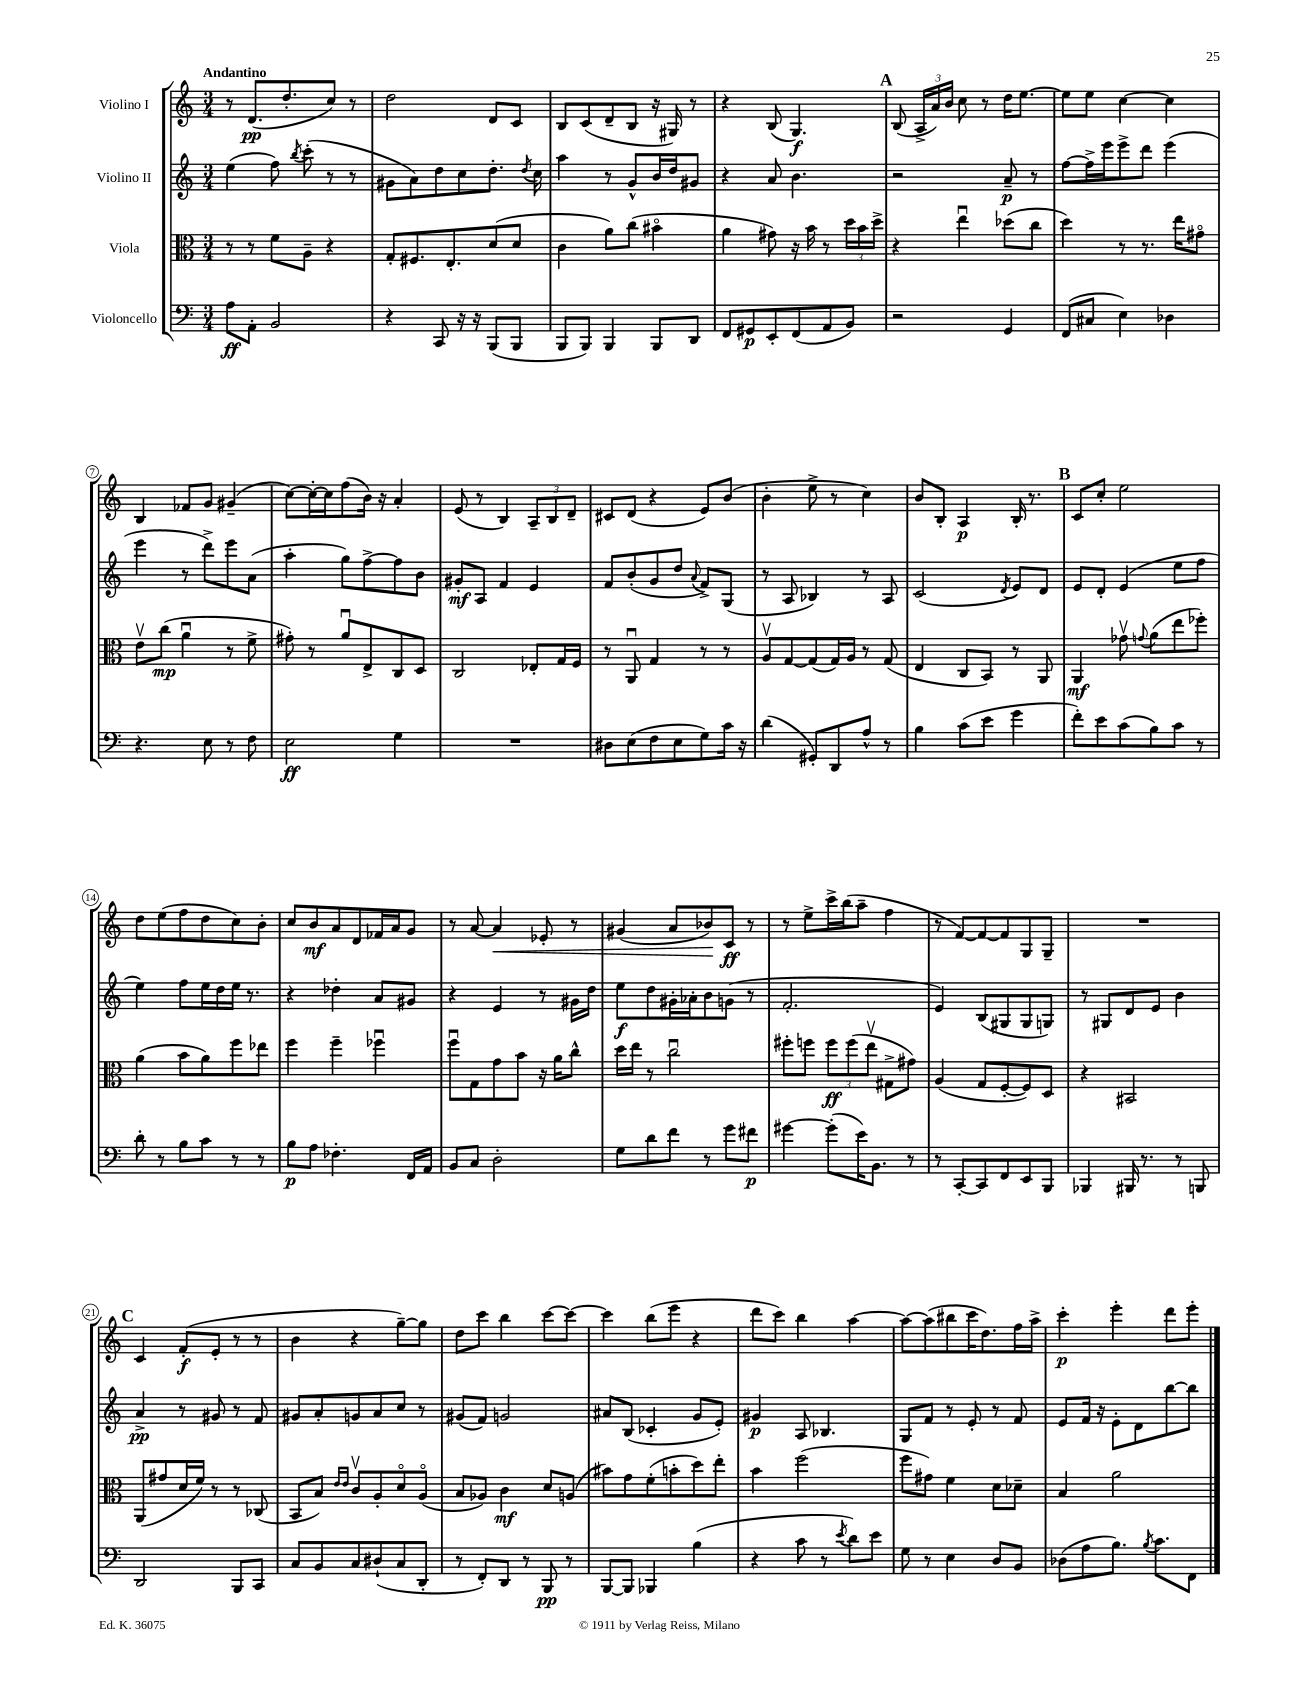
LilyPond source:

<<
\new StaffGroup <<
\new Staff = "s0" \with { instrumentName = "Violino I" } {
    \clef treble \key c \major \numericTimeSignature \time 3/4 \tempo "Andantino"
    \autoBeamOff r8 d'8.[\pp( d''8.-. c''8]) r8 |
    d''2 d'8[ c'8] |
    b8[ c'8( d'8-- b8] r16 gis16) r8 |
    r4 b8( g4.\f) |
    \mark \markup { \bold "A" } b8( \tuplet 3/2 { a16[-> a'16) b'16] } c''8 r8 d''16[ e''8.]~ |
    e''8[ e''8] c''4~ c''4 |
    b4 fes'8[ g'8] gis'4--( |
    c''8[~) c''16~-. c''16 f''8( b'16]) r16 a'4-. |
    e'8( r8 b4) \tuplet 3/2 { a8[-- b8 d'8]-- } |
    cis'8[ d'8]( r4 e'8[) b'8]( |
    b'4-. e''8-> r8 c''4) |
    b'8[ b8]-. a4\p b16-. r8. |
    \mark \markup { \bold "B" } c'8[ c''8]-. e''2 |
    d''8[ e''8( f''8 d''8 c''8) b'8]-. |
    c''8[ b'8\mf a'8 d'8 fes'16 a'16 g'8] |
    r8 a'8~ a'4\< ees'8-. r8 |
    gis'4( a'8[ bes'8\!) c'8]\ff r8 |
    r8 e''8[-> c'''16-> b''16( a''8]-- f''4 |
    r8 f'8[~) f'8~ f'8 g8 g8]-- |
    R2. |
    \mark \markup { \bold "C" } c'4 f'8[-.\f( e'8]-. r8 r8 |
    b'4 r4 g''8[~--) g''8] |
    d''8[ c'''8] b''4 c'''8[~ c'''8]~ |
    c'''4 b''8[( e'''8] r4 |
    d'''8[ c'''8]) b''4 a''4~ |
    a''8[~ a''8( bis''8 c'''16 d''8.) f''16 a''16]-> |
    c'''4-.\p e'''4-. d'''8[ e'''8]-. \bar "|." |
}
\new Staff = "s1" \with { instrumentName = "Violino II" } {
    \clef treble \key c \major \numericTimeSignature \time 3/4
    \autoBeamOff e''4( f''8) \acciaccatura { b''8 } c'''8-.( r8 r8 |
    gis'8[ a'8) d''8 c''8 d''8.]-. \acciaccatura { d''8 } c''16 |
    a''4 r8 g'8[-^ b'16 d''16 gis'8] |
    r4 a'8 b'4. |
    \mark \markup { \bold "A" } r2 a'8--\p r8 |
    f''8[~ f''16-> e'''16 e'''8-> d'''8] e'''4( |
    e'''4 r8 d'''8[->) e'''8 a'8]( |
    a''4-. g''8[) f''8~-> f''8 b'8] |
    gis'8[-.\mf a8] f'4 e'4 |
    f'8[ b'8-.( g'8 d''8] \appoggiatura { a'8 } f'8[->) g8]( |
    r8 a8 bes4) r8 a8 |
    c'2( \acciaccatura { d'8 } e'8[) d'8] |
    \mark \markup { \bold "B" } e'8[ d'8]-. e'4( e''8[ f''8] |
    e''4) f''8[ e''16 d''16 e''16] r8. |
    r4 des''4-. a'8[ gis'8] |
    r4 e'4 r8 gis'16[ d''16] |
    e''8[\f d''8 gis'16-. aes'16-. b'8 g'8]( r8 |
    f'2.-. |
    e'4) b8[( gis8 gis8 g8]) |
    r8 gis8[ d'8 e'8] b'4 |
    \mark \markup { \bold "C" } a'4->\pp r8 gis'8 r8 f'8 |
    gis'8[ a'8-. g'8 a'8 c''8] r8 |
    gis'8[( f'8]) g'2 |
    ais'8[ b8]( ces'4-. g'8[ e'8]-.) |
    gis'4\p a8 bes4. |
    g8[ f'8] r8 e'8-. r8 f'8 |
    e'8[ f'16] r16 e'8[-. d'8 b''8~ b''8] \bar "|." |
}
\new Staff = "s2" \with { instrumentName = "Viola" } {
    \clef alto \key c \major \numericTimeSignature \time 3/4
    \autoBeamOff r8 r8 f'8[ a8]-- r4 |
    g8[-. fis8. e8.-. d'8( d'8] |
    c'4 a'8[) c''8]( bis'4\flageolet |
    a'4 gis'8) r16 b'16 r8 \tuplet 3/2 { d''16[ b'16 d''16]-> } |
    \mark \markup { \bold "A" } r4 e''4\downbow des''8[( c''8] |
    d''4) r8 r8. e''16[ gis'8]\flageolet |
    e'8[\upbow c''8]\mp( a'4\downbow r8 f'8-> |
    gis'8-.) r8 a'8[\downbow e8-> c8 d8] |
    c2 ees8[-. g16 f16] |
    r8 a,8\downbow g4 r8 r8 |
    a8[\upbow g8~ g8( g16) a16] r8 g8( |
    e4 c8[ b,8]) r8 a,8 |
    \mark \markup { \bold "B" } a,4\mf ges'8\upbow \appoggiatura { g'8 } a'8[( e''8 fes''8]-.) |
    a'4( b'8[ a'8) f''8 ees''8] |
    f''4 f''4-- fes''4\downbow |
    f''8[\downbow g8 g'8 b'8] r16 a'16[ c''8]-^ |
    d''16[ e''16] r8 c''2\downbow |
    fis''8[-. f''8] \tuplet 3/2 { f''8[\ff f''8( e''8]\upbow } gis8[-> gis'8]) |
    a4( g8[ f8~-. f8) d8] |
    r4 bis,2 |
    \mark \markup { \bold "C" } a,8[( gis'8 d'16 f'16]) r8 r8 ces8( |
    b,8[ b8]) \grace { e'16[ e'16] } c'8[\upbow a8-. d'8\flageolet a8]\flageolet( |
    b8[ aes8]) c'4\mf d'8[ a8]( |
    bis'8[) g'8 f'8-.( b'8-. d''8) e''8]-. |
    b'4 f''2( |
    f''8[ gis'8]) f'4 d'8[ des'8]-- |
    b4 a'2 \bar "|." |
}
\new Staff = "s3" \with { instrumentName = "Violoncello" } {
    \clef bass \key c \major \numericTimeSignature \time 3/4
    \autoBeamOff a8[\ff a,8]-. b,2 |
    r4 c,8 r16 r16 b,,8[( b,,8] |
    b,,8[ b,,8]) b,,4 b,,8[ d,8] |
    f,8[ gis,8\p e,8-. f,8( a,8 b,8]) |
    \mark \markup { \bold "A" } r2 g,4 |
    f,8[( cis8] e4) des4 |
    r4. e8 r8 f8 |
    e2\ff g4 |
    R2. |
    dis8[ e8( f8 e8 g8) c'16] r16 |
    d'4( gis,8[-.) d,8 a8]-^ r8 |
    b4 c'8[( e'8] g'4 |
    \mark \markup { \bold "B" } f'8[-.) e'8 c'8( b8) c'8] r8 |
    d'8-. r8 b8[ c'8] r8 r8 |
    b8[\p a8] fes4.-. f,16[ a,16] |
    b,8[ c8] d2-. |
    g8[ d'8 f'8] r8 g'8[ fis'8]\p |
    gis'4~ gis'8[-.( e'16) b,8.] r8 |
    r8 c,8[~-. c,8 f,8 e,8 b,,8] |
    bes,,4 bis,,16 r8. r8 b,,8 |
    \mark \markup { \bold "C" } d,2 b,,8[ c,8] |
    c8[ b,8 c8 dis8-!( c8 d,8]-. |
    r8 f,8[-.) d,8] r8 b,,8\pp r8 |
    b,,8[~ b,,8] bes,,4 b4( |
    r4 c'8 r8 \acciaccatura { e'8 } d'8[) e'8] |
    g8 r8 e4 d8[ b,8] |
    des8[( a8 b8.]) \acciaccatura { b8 } c'8.[ f,8] \bar "|." |
}
>>
>>
\layout { \context { \Score \override BarNumber.stencil = #(make-stencil-circler 0.1 0.3 ly:text-interface::print) } }
